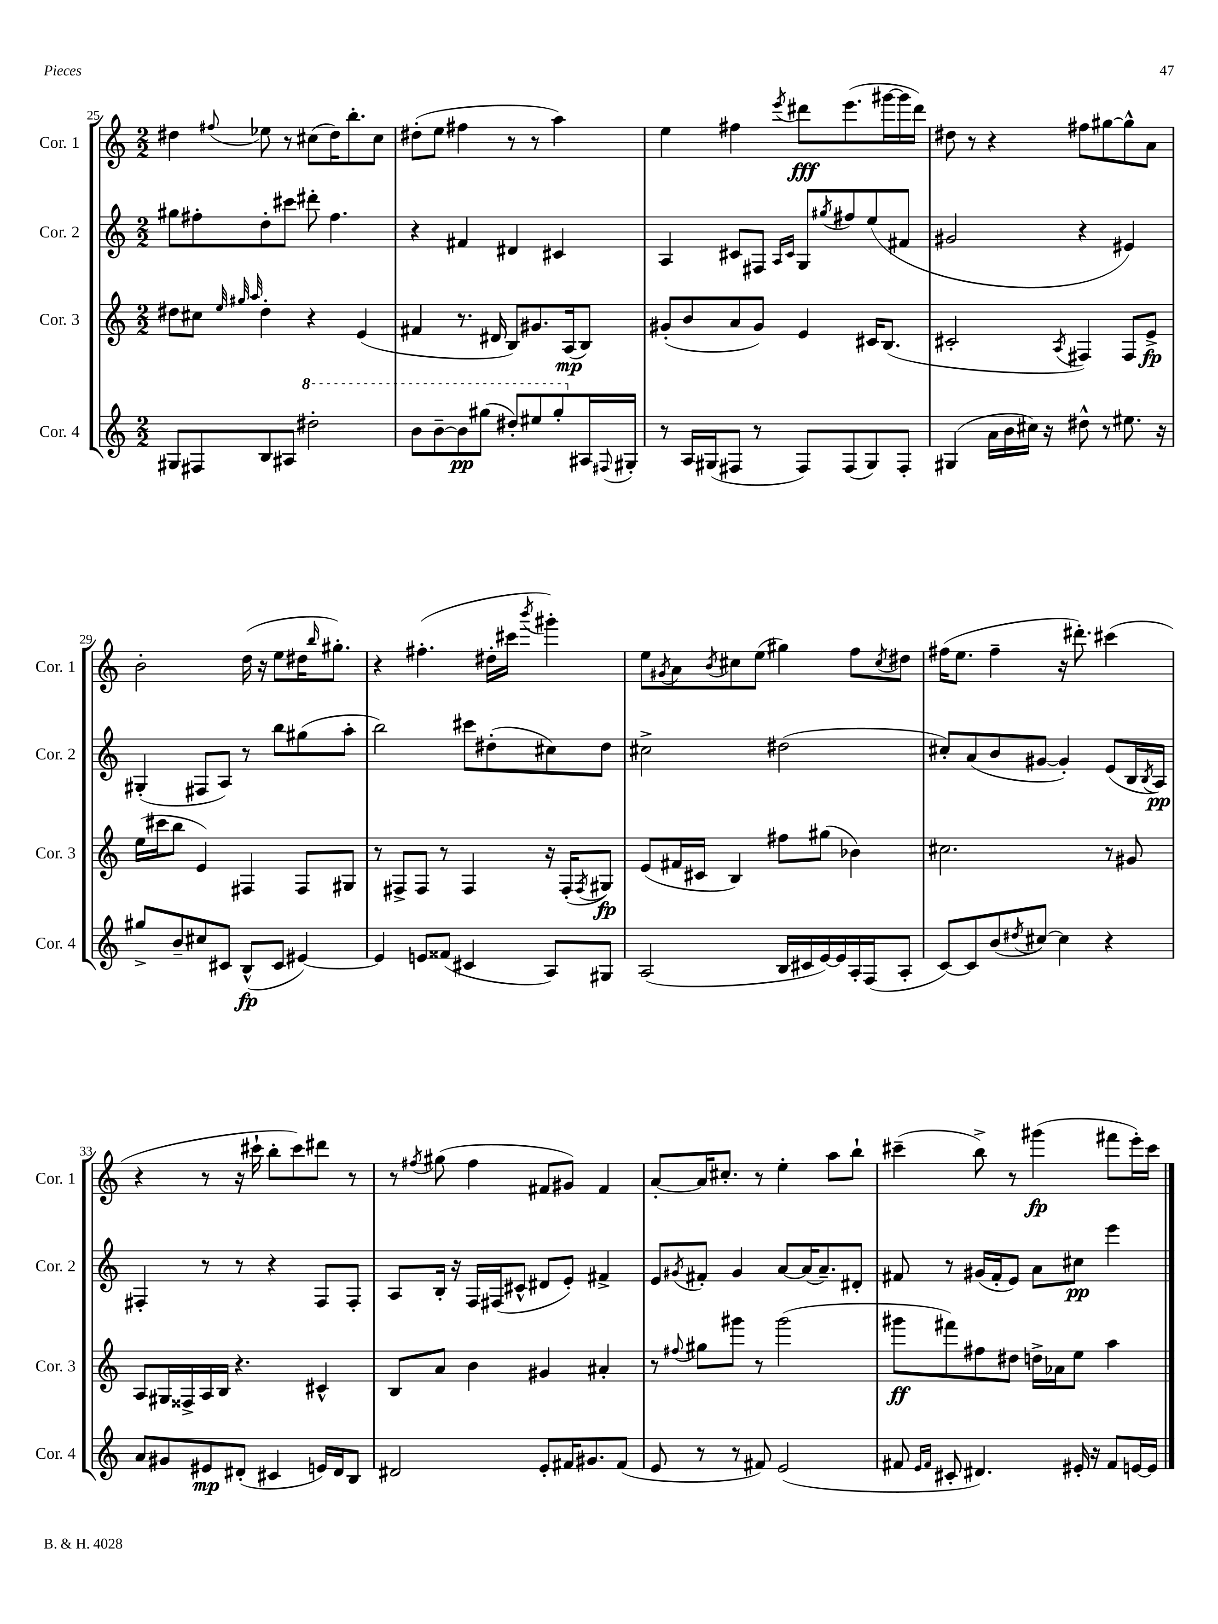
<<
\new StaffGroup <<
\new Staff = "s0" \with { instrumentName = "Cor. 1" shortInstrumentName = "Cor. 1" } {
    \clef treble \key c \major \numericTimeSignature \time 2/2
    dis''4 \appoggiatura { fis''8 } ees''8 r8 cis''8( dis''16) b''8.-. cis''8 |
    dis''8-.( e''8 fis''4 r8 r8 a''4) |
    e''4 fis''4 \acciaccatura { e'''8 } dis'''8\fff e'''8.( gis'''16~ gis'''16 dis'''16) |
    dis''8 r8 r4 fis''8 gis''8~ gis''8-^ a'8 |
    b'2-. d''16( r16 e''8 dis''16 \grace { b''16 } gis''8.-.) |
    r4 fis''4.-.( dis''16-. cis'''16 \acciaccatura { b'''8 } gis'''4-.) |
    e''8 \acciaccatura { gis'8 } a'8 \acciaccatura { b'8 } cis''8 e''8( gis''4) f''8 \acciaccatura { cis''8 } dis''8 |
    fis''16( e''8. fis''4-- r16 dis'''8.-.) cis'''4( |
    r4 r8 r16 cis'''16-! b''8-. cis'''8) dis'''8 r8 |
    r8 \acciaccatura { fis''8 } gis''8( fis''4 fis'8 gis'8) fis'4 |
    a'8~-. a'16 cis''8.-. r8 e''4-. a''8 b''8-! |
    cis'''4--( b''8->) r8 gis'''4\fp( fis'''8 e'''16-.) cis'''16 \bar "|." |
}
\new Staff = "s1" \with { instrumentName = "Cor. 2" shortInstrumentName = "Cor. 2" } {
    \clef treble \key c \major \numericTimeSignature \time 2/2
    gis''8 fis''8-. d''8-. cis'''8 dis'''8-. fis''4. |
    r4 fis'4 dis'4 cis'4 |
    a4 cis'8 fis8 \grace { a16 cis'16 } g8 \acciaccatura { gis''8 } fis''8 e''8( fis'8 |
    gis'2 r4 eis'4) |
    gis4-.( fis8 a8) r8 b''8 gis''8( a''8-. |
    b''2) cis'''8 dis''8-.( cis''8) dis''8 |
    cis''2-> dis''2( |
    cis''8-.) a'8( b'8 gis'8~ gis'4-.) e'8( b16 \acciaccatura { b8 } a16\pp) |
    fis4-. r8 r8 r4 fis8 fis8-. |
    a8 b16-. r16 f16 fis16( cis'8-^ dis'8 e'8-.) fis'4-> |
    e'8 \acciaccatura { gis'8 } fis'8-. gis'4 a'8~ a'16( a'8.--) dis'8-. |
    fis'8 r8 gis'16( fis'16-. e'8) a'8 cis''8\pp e'''4 \bar "|." |
}
\new Staff = "s2" \with { instrumentName = "Cor. 3" shortInstrumentName = "Cor. 3" } {
    \clef treble \key c \major \numericTimeSignature \time 2/2
    dis''8 cis''8 \grace { e''32 gis''32 a''32 } dis''4-. r4 e'4( |
    fis'4 r8. dis'16 b8) gis'8. a16\mp( b8) |
    gis'8-.( b'8 a'8 gis'8) e'4 cis'16 b8.( |
    cis'2-. \acciaccatura { a8 } fis4) fis8 e'8->\fp |
    e''16( cis'''16 b''8 e'4) fis4 fis8 gis8 |
    r8 fis8-> fis8 r8 fis4 r16 fis16-.( \acciaccatura { fis8 } gis8\fp) |
    e'8( fis'16 cis'16 b4) fis''8 gis''8( bes'4) |
    cis''2. r8 gis'8 |
    a8 gis16 fisis16-> a16 b16 r4. cis'4-^ |
    b8 a'8 b'4 gis'4 ais'4-. |
    r8 \appoggiatura { fis''8 } gis''8 gis'''8 r8 gis'''2( |
    gis'''8\ff fis'''8) fis''8 dis''8 d''16-> aes'16 e''8 a''4 \bar "|." |
}
\new Staff = "s3" \with { instrumentName = "Cor. 4" shortInstrumentName = "Cor. 4" } {
    \clef treble \key c \major \numericTimeSignature \time 2/2
    gis8 fis8 b8 ais8 \ottava #1 dis'''2-. |
    b''8 b''8~-- b''8\pp gis'''8( dis'''8-.) eis'''8 gis'''8-. \ottava #0 ais16 \appoggiatura { fis8 } gis16-. |
    r8 a16 gis16( fis8 r8 fis8) fis8( gis8) fis8-. |
    gis4( a'16 b'16 cis''16) r16 dis''8-^ r8 eis''8. r16 |
    gis''8-> b'8-- cis''8 cis'8 b8-^\fp( cis'8 eis'4~) |
    eis'4 e'8 fisis'8( cis'4 a8) gis8 |
    a2( b16 cis'16 e'16~) e'16 a16-. f16( a8-. |
    c'8~) c'8 b'8( \acciaccatura { dis''8 } cis''8~) cis''4 r4 |
    a'8 gis'8 eis'8\mp dis'8-.( cis'4 e'16) dis'16 b8 |
    dis'2 e'8-. fis'16 gis'8. fis'8( |
    e'8 r8 r8 fis'8) e'2( |
    fis'8 \grace { e'16 fis'16 } cis'8-. dis'4.) eis'16-. r16 fis'8 e'16~ e'16 \bar "|." |
}
>>
>>
\layout { \context { \Score currentBarNumber = #25 } }
